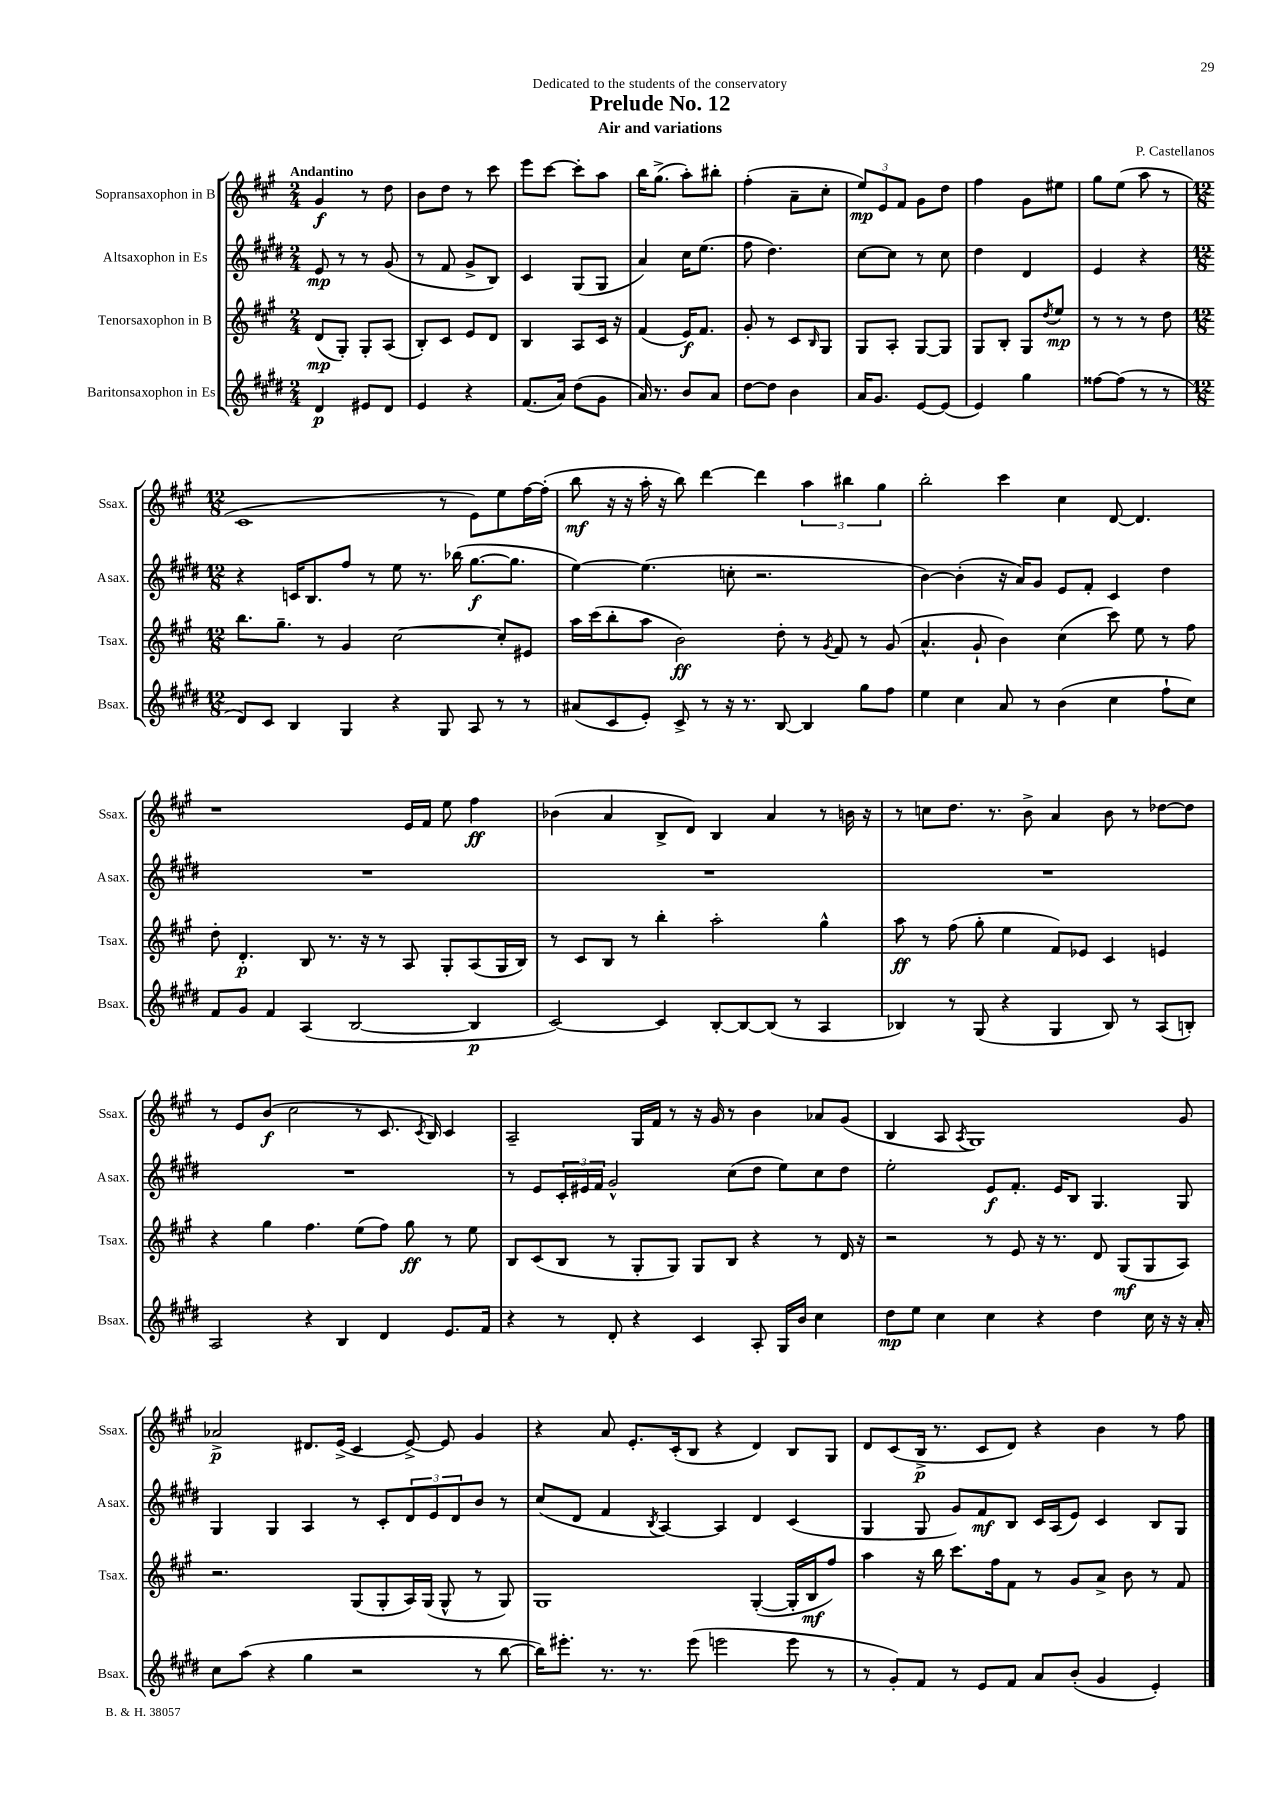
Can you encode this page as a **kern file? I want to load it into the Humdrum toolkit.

**kern	**dynam	**kern	**dynam	**kern	**dynam	**kern	**dynam
*part4	*part4	*part3	*part3	*part2	*part2	*part1	*part1
*staff4	*staff4	*staff3	*staff3	*staff2	*staff2	*staff1	*staff1
*I"Baritonsaxophon in Es	*	*I"Tenorsaxophon in B	*	*I"Altsaxophon in Es	*	*I"Sopransaxophon in B	*
*I'Bsax.	*	*I'Tsax.	*	*I'Asax.	*	*I'Ssax.	*
*clefG2	*	*clefG2	*	*clefG2	*	*clefG2	*
*k[f#c#g#d#]	*	*k[f#c#g#]	*	*k[f#c#g#d#]	*	*k[f#c#g#]	*
*M2/4	*	*M2/4	*	*M2/4	*	*M2/4	*
=1	=1	=1	=1	=1	=1	=1	=1
!	!	!	!	!	!	!LO:TX:a:B:t=Andantino	!
4d#/	p	(8d/L	mp	8e/	mp	4g#/	f
.	.	8G#'/J)	.	8r	.	.	.
8e#X/L	.	8G#'/L	.	8r	.	8r	.
8d#/J	.	(8A/J	.	(8g#/	.	8dd\	.
=2	=2	=2	=2	=2	=2	=2	=2
4e/	.	8B'/L)	.	8r	.	8b\L	.
.	.	8c#/J	.	8f#/	.	8dd\J	.
4r	.	8e/L	.	8g#^/L	.	8r	.
.	.	8d/J	.	8B/J)	.	8ccc#\	.
=3	=3	=3	=3	=3	=3	=3	=3
(8.f#/L	.	4B/	.	4c#/	.	8eee\L	.
.	.	.	.	.	.	[8ccc#\J	.
16a/Jk)	.	.	.	.	.	.	.
(8dd#\L	.	8A/L	.	(8G#/L	.	8ccc#'\L]	.
8g#\J	.	16c#/Jk	.	8G#/J	.	8aa\J	.
.	.	16r	.	.	.	.	.
=4	=4	=4	=4	=4	=4	=4	=4
16a/)	.	(4f#/	.	4a/)	.	16bb\KL	.
8.r	.	.	.	.	.	(8.gg#^\J	.
8b/L	.	16e/KL)	f	16cc#\KL	.	8aa'\L)	.
.	.	8.f#/J	.	(8.ee\J	.	.	.
8a/J	.	.	.	.	.	8bb#X'\J	.
=5	=5	=5	=5	=5	=5	=5	=5
[8dd#\L	.	8g#'/	.	8ff#\	.	(4ff#'\	.
8dd#\J]	.	8r	.	4.dd#\)	.	.	.
4b\	.	8c#/L	.	.	.	8a~\L	.
.	.	16qqB/	.	.	.	.	.
.	.	8G#/J	.	.	.	8cc#'\J	.
=6	=6	=6	=6	=6	=6	=6	=6
16a/KL	.	8G#/L	.	[8cc#\L	.	12ee/L)	mp
8.g#/J	.	.	.	.	.	.	.
.	.	.	.	.	.	12e/	.
.	.	8A'/J	.	8cc#\J]	.	.	.
.	.	.	.	.	.	12f#/J	.
[8e/L	.	[8G#/L	.	8r	.	8g#\L	.
(8e/J]	.	8G#/J]	.	8cc#\	.	8dd\J	.
=7	=7	=7	=7	=7	=7	=7	=7
4e/)	.	8G#/L	.	4dd#\	.	4ff#\	.
.	.	8B'/J	.	.	.	.	.
4gg#\	.	8G#/L	.	4d#/	.	8g#\L	.
.	.	8qdd/	.	.	.	.	.
.	.	8ee/J	mp	.	.	8ee#X\J	.
=8	=8	=8	=8	=8	=8	=8	=8
[8ff##X\L	.	8r	.	4e/	.	8gg#\L	.
(8ff##\J]	.	8r	.	.	.	(8ee\J	.
8r	.	8r	.	4r	.	8aa\	.
8r	.	8dd\	.	.	.	8r	.
!!LO:LB:g=z
=9	=9	=9	=9	=9	=9	=9	=9
*M12/8	*	*M12/8	*	*M12/8	*	*M12/8	*
8d#/L)	.	8.bb\L	.	4r	.	1c#	.
8c#/J	.	.	.	.	.	.	.
.	.	8.gg#~\J	.	.	.	.	.
4B/	.	.	.	16cn/KL	.	.	.
.	.	.	.	8.B/	.	.	.
.	.	8r	.	.	.	.	.
4G#/	.	4g#/	.	8ff#/J	.	.	.
.	.	.	.	8r	.	.	.
4r	.	[2cc#\	.	8ee\	.	.	.
.	.	.	.	8.r	.	.	.
8G#/	.	.	.	.	.	8r	.
.	.	.	.	(16bb-X\	.	.	.
8A/	.	.	.	[8.gg#\L	f	8e\L)	.
8r	.	8cc#'/L]	.	.	.	8ee\	.
.	.	.	.	8.gg#\J]	.	.	.
8r	.	8e#X/J	.	.	.	[16ff#\L	.
.	.	.	.	.	.	(16ff#'\JJ]	.
=10	=10	=10	=10	=10	=10	=10	=10
(8a#X/L	.	16aa\LL	.	[4ee\)	.	8bb\	mf
.	.	(16ccc#\J	.	.	.	.	.
8c#/	.	8bb'\	.	.	.	16r	.
.	.	.	.	.	.	16r	.
8e'/J)	.	8aa\J	.	(4.ee\]	.	16aa'\	.
.	.	.	.	.	.	16r	.
8c#^/	.	2b\)	ff	.	.	8bb\)	.
8r	.	.	.	.	.	[4ddd\	.
16r	.	.	.	8ccn'\	.	.	.
8.r	.	.	.	.	.	.	.
.	.	.	.	2.r	.	4ddd\]	.
[8B/	.	8dd'\	.	.	.	.	.
4B/]	.	8r	.	.	.	6aa\	.
.	.	8qg#/	.	.	.	.	.
.	.	8f#/	.	.	.	.	.
.	.	.	.	.	.	6bb#X\	.
8gg#\L	.	8r	.	.	.	.	.
.	.	.	.	.	.	6gg#\	.
8ff#\J	.	(8g#/	.	.	.	.	.
=11	=11	=11	=11	=11	=11	=11	=11
4ee\	.	4.a^^/	.	[4b\)	.	2bb'\	.
4cc#\	.	.	.	(4b'\]	.	.	.
.	.	8g#`/	.	.	.	.	.
8a/	.	4b\)	.	16r	.	4ccc#\	.
.	.	.	.	16a/KL)	.	.	.
8r	.	.	.	8g#/J	.	.	.
(4b\	.	(4cc#\	.	8e/L	.	4cc#\	.
.	.	.	.	8f#'/J	.	.	.
4cc#\	.	8ccc#\)	.	4c#/	.	[8d/	.
.	.	8ee\	.	.	.	4.d/]	.
8ff#`\L	.	8r	.	4dd#\	.	.	.
8cc#\J)	.	8ff#\	.	.	.	.	.
!!LO:LB:g=z
=12	=12	=12	=12	=12	=12	=12	=12
8f#/L	.	8dd'\	.	1.r	.	1r	.
8g#/J	.	4.d'/	p	.	.	.	.
4f#/	.	.	.	.	.	.	.
(4A/	.	8B/	.	.	.	.	.
.	.	8.r	.	.	.	.	.
[2B/	.	.	.	.	.	.	.
.	.	16r	.	.	.	.	.
.	.	8r	.	.	.	.	.
.	.	8A/	.	.	.	16e/LL	.
.	.	.	.	.	.	16f#/JJ	.
.	.	8G#'/L	.	.	.	8ee\	.
4B/]	p	(8A/	.	.	.	4ff#\	ff
.	.	16G#/L	.	.	.	.	.
.	.	16B/JJ)	.	.	.	.	.
=13	=13	=13	=13	=13	=13	=13	=13
[2c#/)	.	8r	.	1.r	.	(4b-X\	.
.	.	8c#/L	.	.	.	.	.
.	.	8B/J	.	.	.	4a/	.
.	.	8r	.	.	.	.	.
4c#/]	.	4bb'\	.	.	.	8B^/L	.
.	.	.	.	.	.	8d/J)	.
[8B'/L	.	2aa'\	.	.	.	4B/	.
8B/_	.	.	.	.	.	.	.
(8B/J]	.	.	.	.	.	4a/	.
8r	.	.	.	.	.	.	.
4A/	.	4gg#^^\	.	.	.	8r	.
.	.	.	.	.	.	16bn\	.
.	.	.	.	.	.	16r	.
=14	=14	=14	=14	=14	=14	=14	=14
4B-X/)	.	8aa\	ff	1.r	.	8r	.
.	.	8r	.	.	.	8ccn\L	.
8r	.	(8ff#\	.	.	.	8.dd\J	.
(8G#/	.	8gg#'\	.	.	.	.	.
.	.	.	.	.	.	8.r	.
4r	.	4ee\	.	.	.	.	.
.	.	.	.	.	.	8b^\	.
4G#/	.	8f#/L)	.	.	.	4a/	.
.	.	8e-X/J	.	.	.	.	.
8B-/)	.	4c#/	.	.	.	8b\	.
8r	.	.	.	.	.	8r	.
(8A/L	.	4en/	.	.	.	[8dd-X\L	.
8Bn'/J)	.	.	.	.	.	8dd-\J]	.
!!LO:LB:g=z
=15	=15	=15	=15	=15	=15	=15	=15
2A/	.	4r	.	1.r	.	8r	.
.	.	.	.	.	.	8e/L	.
.	.	4gg#\	.	.	.	(8b/J	f
.	.	.	.	.	.	2cc#\	.
4r	.	4.ff#\	.	.	.	.	.
4B/	.	.	.	.	.	.	.
.	.	(8ee\L	.	.	.	8r	.
4d#/	.	8ff#\J)	.	.	.	8.c#/	.
.	.	8gg#\	ff	.	.	.	.
.	.	.	.	.	.	8qc#/	.
.	.	.	.	.	.	16B/)	.
8.e/L	.	8r	.	.	.	4c#/	.
.	.	8ee\	.	.	.	.	.
16f#/Jk	.	.	.	.	.	.	.
=16	=16	=16	=16	=16	=16	=16	=16
4r	.	8B/L	.	8r	.	2A~/	.
.	.	(8c#/	.	8e/L	.	.	.
8r	.	8B/J	.	24c#'/L	.	.	.
.	.	.	.	24e#X/	.	.	.
.	.	.	.	24f#/JJ	.	.	.
8d#'/	.	8r	.	2g#^^/	.	.	.
4r	.	8G#'/L	.	.	.	16G#/LL	.
.	.	.	.	.	.	16f#/JJ	.
.	.	8G#/J)	.	.	.	8r	.
4c#/	.	8G#/L	.	.	.	16r	.
.	.	.	.	.	.	16g#/	.
.	.	8B/J	.	(8cc#\L	.	8r	.
8A'/	.	4r	.	8dd#\J	.	4b\	.
16G#/LL	.	.	.	8ee\L)	.	.	.
16b/JJ	.	.	.	.	.	.	.
4cc#\	.	8r	.	8cc#\	.	8a-X/L	.
.	.	16d/	.	8dd#\J	.	(8g#/J	.
.	.	16r	.	.	.	.	.
=17	=17	=17	=17	=17	=17	=17	=17
8dd#\L	mp	2r	.	2ee'\	.	4B/	.
8ee\J	.	.	.	.	.	.	.
4cc#\	.	.	.	.	.	8A/	.
.	.	.	.	.	.	8qA/	.
.	.	.	.	.	.	1G#)	.
4cc#\	.	8r	.	8e/L	f	.	.
.	.	8e/	.	8.f#'/J	.	.	.
4r	.	16r	.	.	.	.	.
.	.	8.r	.	16e/KL	.	.	.
.	.	.	.	8B/J	.	.	.
4dd#\	.	8d/	.	4.G#/	.	.	.
.	.	(8G#/L	mf	.	.	.	.
16cc#\	.	8G#/	.	.	.	.	.
16r	.	.	.	.	.	.	.
16r	.	8A/J)	.	8G#/	.	8g#/	.
16a'/	.	.	.	.	.	.	.
!!LO:LB:g=z
=18	=18	=18	=18	=18	=18	=18	=18
8cc#\L	.	2.r	.	4G#/	.	2a-X^/	p
(8aa\J	.	.	.	.	.	.	.
4r	.	.	.	4G#/	.	.	.
4gg#\	.	.	.	4A/	.	8.d#X/L	.
.	.	.	.	.	.	(16e^/Jk	.
2r	.	(8G#/L	.	8r	.	4c#/	.
.	.	8G#'/	.	8c#'/L	.	.	.
.	.	16A/L)	.	12d#/	.	[8e^/)	.
.	.	(16G#/JJ	.	.	.	.	.
.	.	.	.	12e/	.	.	.
.	.	8G#^^/	.	.	.	8e/]	.
.	.	.	.	12d#/	.	.	.
8r	.	8r	.	8b/J	.	4g#/	.
[8bb\	.	8G#/)	.	8r	.	.	.
=19	=19	=19	=19	=19	=19	=19	=19
16bb\KL])	.	1G#	.	(8cc#/L	.	4r	.
8.eee#X'\J	.	.	.	.	.	.	.
.	.	.	.	8d#/J	.	.	.
8.r	.	.	.	4f#/	.	8a/	.
.	.	.	.	.	.	8.e'/L	.
8.r	.	.	.	.	.	.	.
.	.	.	.	8qB/	.	.	.
.	.	.	.	[4A/)	.	.	.
.	.	.	.	.	.	(16c#'/k	.
(8eee#\	.	.	.	.	.	8B/J	.
2eeen\	.	.	.	4A/]	.	4r	.
.	.	([4G#'/	.	4d#/	.	4d/)	.
8eee\	.	16G#'/LL]	.	(4c#/	.	8B/L	.
.	.	16B/J	mf	.	.	.	.
8r	.	8ff#/J)	.	.	.	8G#/J	.
=20	=20	=20	=20	=20	=20	=20	=20
8r	.	4aa\	.	4G#/	.	8d/L	.
8g#'/L)	.	.	.	.	.	(8c#/	.
8f#/J	.	16r	.	8G#/	.	16B^/Jk	p
.	.	16bb\	.	.	.	8.r	.
8r	.	8.ccc#\L	.	8g#/L)	.	.	.
8e/L	.	.	.	8f#/	mf	8c#/L	.
.	.	16ff#\k	.	.	.	.	.
8f#/J	.	8f#\J	.	8B/J	.	8d/J)	.
8a/L	.	8r	.	16c#/LL	.	4r	.
.	.	.	.	(16A/J	.	.	.
(8b'/J	.	8g#/L	.	8e/J)	.	.	.
4g#/	.	8a^/J	.	4c#/	.	4b\	.
.	.	8b\	.	.	.	.	.
4e'/)	.	8r	.	8B/L	.	8r	.
.	.	8f#/	.	8G#/J	.	8ff#\	.
==	==	==	==	==	==	==	==
*-	*-	*-	*-	*-	*-	*-	*-
